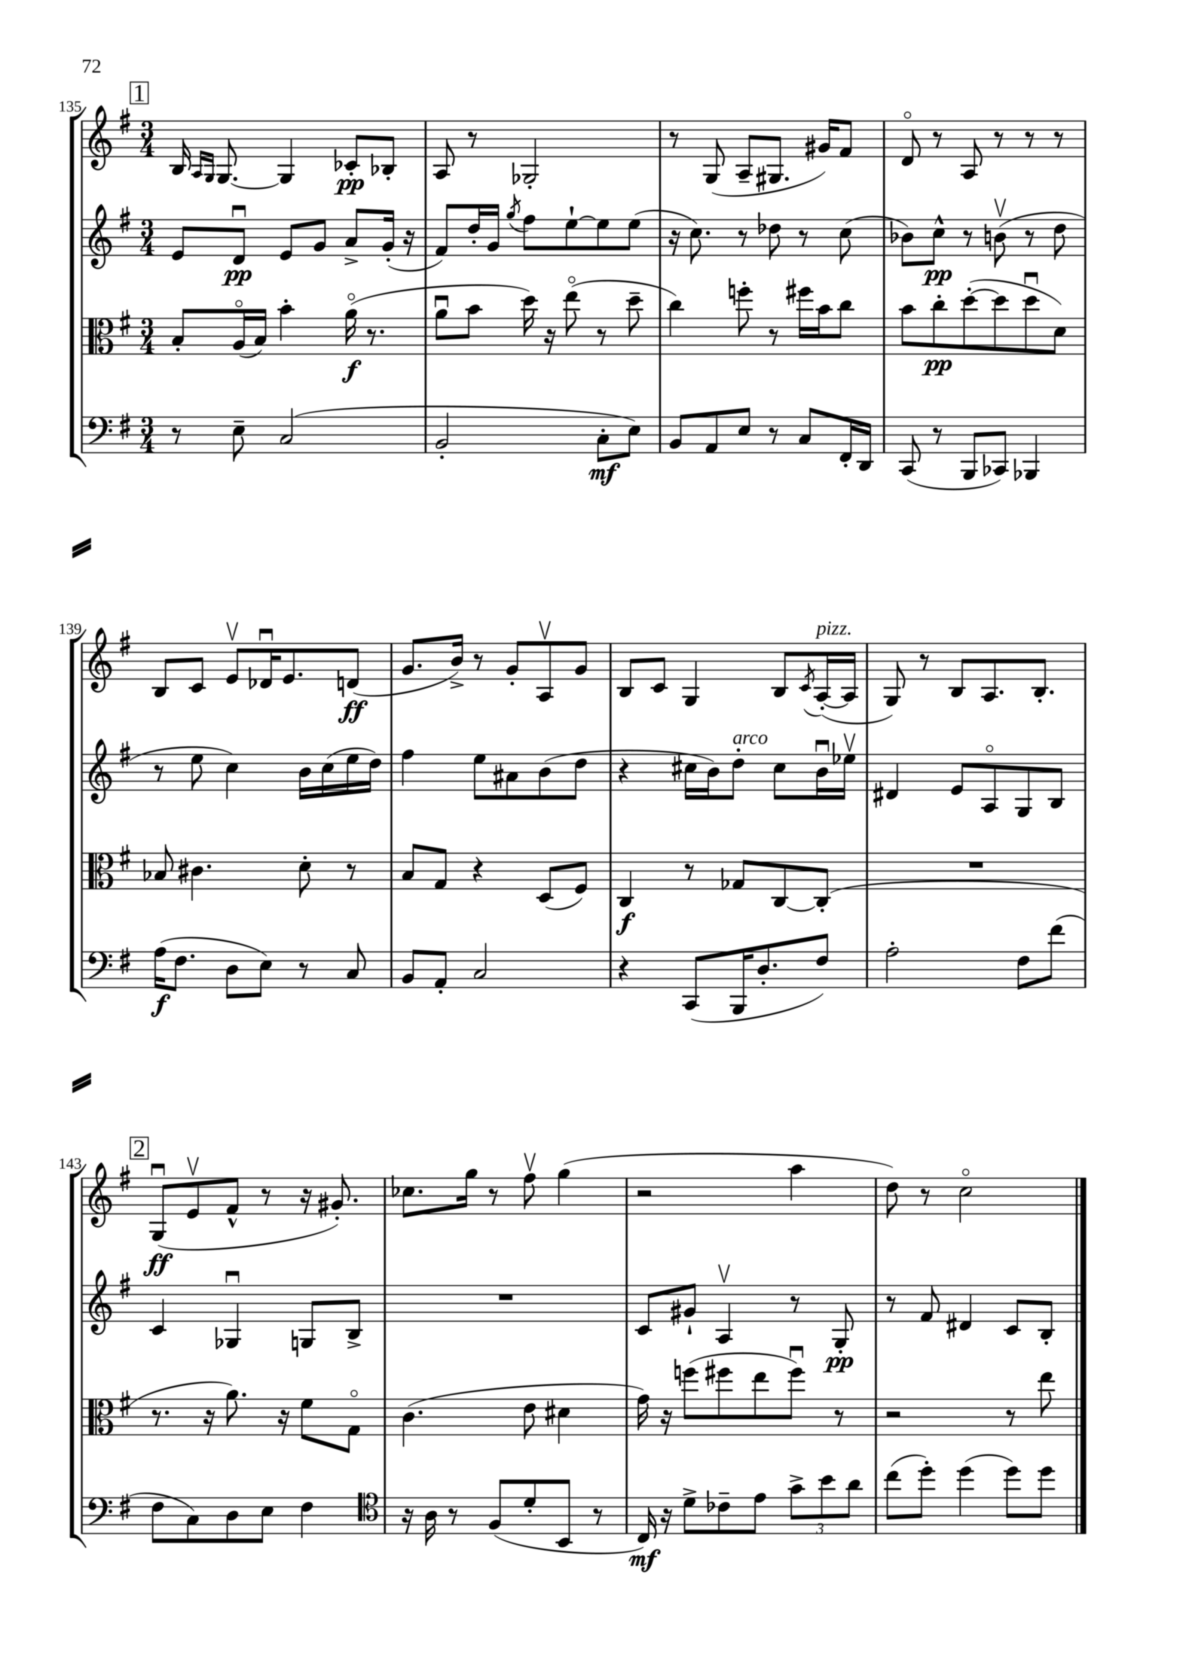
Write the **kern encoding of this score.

**kern	**kern	**kern	**kern
*staff4	*staff3	*staff2	*staff1
*clefF4	*clefC3	*clefG2	*clefG2
*k[f#]	*k[f#]	*k[f#]	*k[f#]
*M3/4	*M3/4	*M3/4	*M3/4
8r	8B'	8e	16B
.	.	.	16qqA
.	.	.	16qqG
.	.	.	[8.G
8E~	(16Ao	8du	.
.	16B)	.	.
(2C	4b'	8e	4G]
.	.	8g	.
.	(16ao	8a^	8c-'
.	8.r	.	.
.	.	(16g'	8B-'
.	.	16r	.
=	=	=	=
2BB'	8au	8f#)	8A
.	8b	16dd'	8r
.	.	16g	.
.	.	8qgg	.
.	16dd)	8ff#	2G-'
.	16r	.	.
.	(8eeo	[8ee`	.
8C'	8r	8ee]	.
8E)	8dd~	(8ee	.
=	=	=	=
8BB	4cc)	16r	8r
.	.	8.cc)	.
8AA	.	.	(8G
8E	8ff'	8r	8A~
8r	8r	8dd-	8.G#
8C	16ff#	8r	.
.	16b	.	16g#)
16FF#'	8cc	(8cc	8f#
16DD	.	.	.
=	=	=	=
(8CC	8b	8b-)	8do
8r	8cc'	8cc^^	8r
8BBB	([8dd'	8r	8A
8CC-)	8dd]	(8bv	8r
4BBB-	8ddu	8r	8r
.	8d)	8dd	8r
=	=	=	=
(16A	8B-	8r	8B
8.F#	.	.	.
.	4.c#	8ee	8c
8D	.	4cc)	8ev
8E)	.	.	16d-u
.	.	.	8.e
8r	8d'	16b	.
.	.	(16cc	.
8C	8r	16ee	(8d
.	.	16dd)	.
=	=	=	=
8BB	8B	4ff#	8.g
8AA'	8G	.	.
.	.	.	16b^)
2C	4r	8ee	8r
.	.	8a#	8g'
.	(8D	(8b	8Av
.	8F#)	8dd	8g
=	=	=	=
4r	4C	4r	8B
.	.	.	8c
(8CC	8r	16cc#	4G
.	.	16b)	.
16BBB	8G-	8dd'	.
8.D'	.	.	.
.	[8C	8cc#	8B
.	.	.	8qc
8F#)	(8C']	16bu	([16A'
.	.	16ee-v	16A]
=	=	=	=
2A'	2.r	4d#	8G)
.	.	.	8r
.	.	8e	8B
.	.	8Ao	8.A
8F#	.	8G	.
.	.	.	8.B'
(8f#	.	8B	.
=	=	=	=
8F#	8.r	4c	(8Gu
8C)	.	.	8ev
.	16r	.	.
8D	8.a)	4G-u	8f#^^
8E	.	.	8r
.	16r	.	.
4F#	8f#	8G	16r
.	.	.	8.g#')
.	8Go	8B^	.
=	=	=	=
*clefC4	*	*	*
16r	(4.c	2.r	8.cc-
16A	.	.	.
8r	.	.	.
.	.	.	16gg
(8F#	.	.	8r
8d'	8e	.	8ff#v
8BB	4d#	.	(4gg
8r	.	.	.
=	=	=	=
16C)	16g)	8c	2r
16r	16r	.	.
8d^	(8ff	8g#`	.
8c-~	8ff#	4Av	.
8e	8ee	.	.
12g^	8ff#u)	8r	4aa
12b	.	.	.
.	8r	8G'	.
12a	.	.	.
=	=	=	=
(8cc	2r	8r	8dd)
8dd')	.	8f#	8r
(4dd	.	4d#	2cco
8dd)	8r	8c	.
8dd	8ee	8B'	.
==	==	==	==
*-	*-	*-	*-
